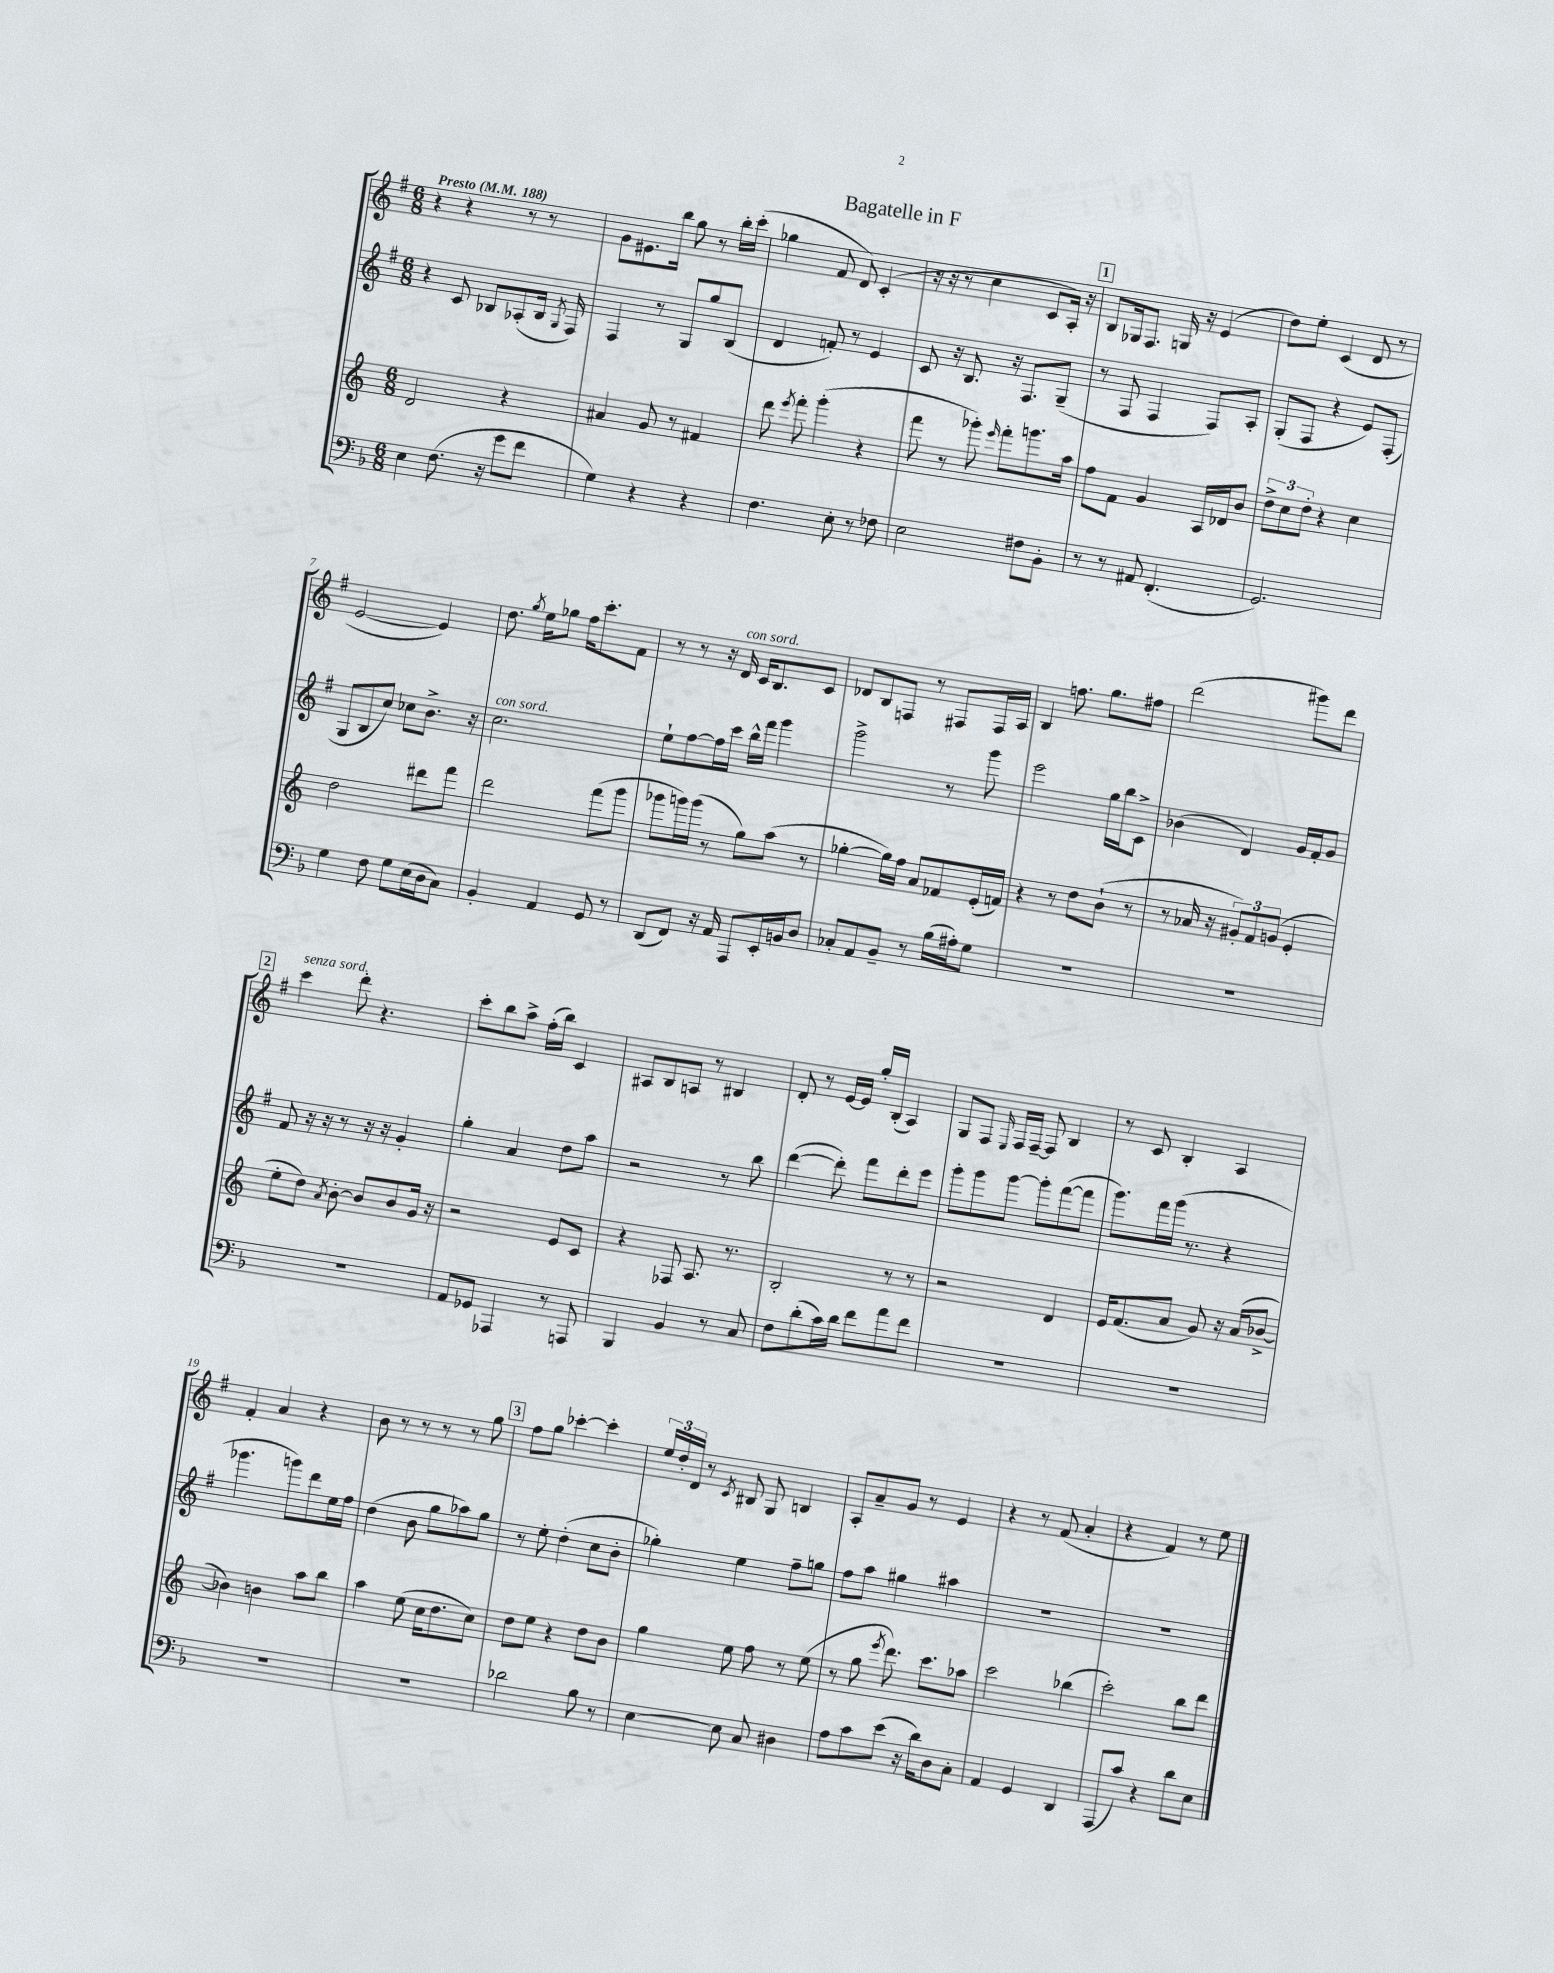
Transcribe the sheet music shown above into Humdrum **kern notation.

**kern	**kern	**kern	**kern
*staff4	*staff3	*staff2	*staff1
*clefF4	*clefG2	*clefG2	*clefG2
*k[b-]	*k[]	*k[f#]	*k[f#]
*M6/8	*M6/8	*M6/8	*M6/8
*MM188	*MM188	*MM188	*MM188
4E\	2d/	4r	4r
(8.F\	.	8c/	4r
.	.	8B-/L	.
16r	.	.	.
8g\L	4r	(8A-'/	8r
8f\J	.	16B-/Jk	8r
.	.	8qG/	.
.	.	16F#/)	.
=	=	=	=
4G\)	4a#/	4F#/	8g\L
.	.	.	8.e#\
4r	8g/	8r	.
.	.	.	16bb\Jk
.	8r	8G/L	8gg\
4r	4f#/	8gg/	8r
.	.	(8B/J	16bb'\LL
.	.	.	(16ccc'\JJ
=	=	=	=
4.F\	8ddd\	4d/	4gg-\
.	8qeee/	.	.
.	8fff'\	.	.
.	(4ggg'\	8f'/)	8f#/
8E'\	.	8r	8d/)
8r	4r	4e/	(4c'/
8F-\	.	.	.
=	=	=	=
2E\	8fff\	8c/	16r
.	.	.	16r
.	8r	16r	8r
.	.	8.B/	.
.	8ggg-'\)	.	4cc\
.	16qqeee/	.	.
.	8fff'\L	16r	.
.	.	8.F#/L	.
8F#\L	8.ggg\	.	8c/L
8BB-'\J	.	(8G~/J	16A'/Jk)
.	16aa\Jk	.	16r
=	=	=	=
8r	8ff\L	8r	8B/L
8r	8f\J	8F#/	16G-/k
.	.	.	8.F#/J
8AA#/	4g/	4F#/	.
(4.FF'/	.	.	16G/
.	.	.	16r
.	16A/LL	8F#/L)	(4e/
.	16d-/J	.	.
.	8b/J	8A'/J	.
=	=	=	=
2.GG/)	12dd^\L	(8G'/L	8dd\L)
.	12cc\	.	.
.	.	8F#/J	8ee'\J
.	12dd'\J	.	.
.	4r	4r	(4c/
.	4cc\	8e/L)	8d/
.	.	(8F#'/J	8r
=	=	=	=
4G\	2dd\	8G/L	[2e/
.	.	8B/	.
8F\	.	8cc/J)	.
8G\L	.	8cc-\L	.
(16E\L	8ddd#\L	8.b^\J	4e/])
16D\J	.	.	.
8C\J)	8fff\J	.	.
.	.	16r	.
=	=	=	=
4BB-'/	2ddd\	2.cc\	8.dd\
.	.	.	8qgg/
.	.	.	16ee\LK
4AA/	.	.	8gg-\J
.	.	.	16ff#\LK
.	.	.	8.ccc'\
8GG/	(8fff\L	.	.
8r	8ggg\J	.	8f#\J
=	=	=	=
(8DD/L	8ggg-\L	8ee`\L	8r
8FF/J)	16ggg\L)	[8ff#\	8r
.	(16ggg\JJ	.	.
16r	8r	16ff#\]L	16r
16AA/	.	16ccc\JJ	16d/
8AAA/L	8gg\L)	16bb^^\LL	16c/LK
.	.	16fff#\JJ	8.B/
16EE'/L	(8aa\J	4ggg\	.
16BB/J	.	.	.
8D/J	8r	.	8c/J
=	=	=	=
8C-'/L	[4gg-'\	2ggg^\	8d-/L
8AA/	.	.	8B/
8BB-~/J	16gg-\]LL)	.	8F/J
.	16ff\JJ	.	.
8r	8a/L	.	8r
(16B-\LL	8f-/	8r	8F#/L
16A#'\J)	.	.	.
8G\J	(16e'/L	8ggg\	16F#/L
.	16f/JJ)	.	16A/JJ
=	=	=	=
2.r	4r	2eee\	4B/
.	8r	.	8.ff\
.	8dd\L	.	.
.	.	.	8.gg\L
.	(8b`\J	16gg\LL	.
.	.	16bb\J	.
.	8r	8c^\J	8ff#\J
=	=	=	=
2.r	8r	(4b-\	(2ddd\
.	16a-/	.	.
.	16r	.	.
.	12g#'/L)	4d/)	.
.	12f/	.	.
.	(12g/J	.	.
.	4e'/	16g/LL	8ggg#\L)
.	.	16f#'/J	.
.	.	8g/J	8ddd\J
=	=	=	=
2.r	8ee'\L	8f#/	4ccc\
.	8dd\J)	16r	.
.	.	16r	.
.	8qa/	.	.
.	[8b'\	8r	8ddd'\
.	8b/]L	16r	4.r
.	.	16r	.
.	8b/	4g'/	.
.	16g/Jk	.	.
.	16r	.	.
=	=	=	=
8AA/L	2r	4gg'\	8ccc'\L
8GG-/J	.	.	8bb\
4AAA-/	.	4a/	8aa^\J
.	.	.	(16ff#'\LL
.	.	.	16bb\JJ)
8r	8e/L	8dd\L	4c/
8AAA/	8c/J	8aa\J	.
=	=	=	=
4BBB-/	4r	2r	8A#/L
.	.	.	8B/
4BB-/	8F-/	.	8A/J
.	8.A/	.	8r
8r	.	8r	4B#/
.	8.r	.	.
8C/	.	8bb\	.
=	=	=	=
8F\L	2B'/	([4ddd\	8d'/
(8d'\	.	.	8r
16c\L)	.	8ddd'\])	[16e/LL
16d\JJ	.	.	16e/]JJ
8f\L	.	8fff#\L	16gg'/LL
.	.	.	(16B'/JJ
8a\	8r	8ddd'\	4A/)
8f\J	8r	8eee\J	.
=	=	=	=
2.r	2r	8ggg'\L	8G/L
.	.	8ggg\	8F#/J
.	.	.	16qqE/
.	.	[8ggg\J	16F#/LL
.	.	.	[16F#~/JJ
.	.	8ggg'\]L	8F#/]
.	4d/	([8fff#\	4B/
.	.	8fff#\]J	.
=	=	=	=
2.r	16e/LK	8.ggg\L)	8r
.	(8.f/	.	.
.	.	.	8c/
.	.	16fff#\L	.
.	8a/J	(16ggg\JJ	4B'/
.	.	8.r	.
.	8g/)	.	.
.	16r	4r	4A/
.	(16a/LK	.	.
.	[8b-^/J	.	.
=	=	=	=
2.r	4b-\])	4.ggg-\	4f#'/
.	4b\	.	4a/
.	.	8ggg\L)	.
.	8aa\L	8ddd\	4r
.	8bb\J	16ee\L	.
.	.	16ff#\JJ	.
=	=	=	=
2.r	4aa\	(4dd\	8b\
.	.	.	8r
.	(8ee\	8b\	8r
.	16cc\LK	8gg\L	8r
.	8.dd\	.	.
.	.	8aa-\)	8r
.	8cc\J)	8gg\J	8gg\
=	=	=	=
2d-\	8dd\L	8r	8ff#\L
.	8ee\J	8ee'\	8gg\J
.	4r	(4dd'\	[4ccc-'\
8B-\	8dd\L	8cc\L	4ccc-'\]
8r	8b\J	8b'\J	.
=	=	=	=
[4E\	4gg\	4gg-'\)	24ee/LL
.	.	.	24dd'/
.	.	.	24d/JJ
.	.	.	8r
.	.	.	8qc/
8E\]	8ee\	4ee\	8B#/
8C/	8ff\	.	8G/
4D#\	8r	8ff#~\L	4B/
.	(8ee\	8gg\J	.
=	=	=	=
8A\L	8r	8ff#\L	8A'/L
8c\	8gg\	8aa\J	8a~/
.	8qeee/	.	.
(8e\J	8.ddd\)	4gg#\	8g/J
16r	.	.	8r
16d\LK)	8.ccc\L	.	.
8D\	.	4aa#\	4e/
8C'\J	8aa-\J	.	.
=	=	=	=
4AA/	2ccc\	2.r	4r
4GG/	.	.	8r
.	.	.	(8f#/
4DD/	(4bb-\	.	4a'/
=	=	=	=
(8AAA/L	2ccc'\)	2.r	4r
8c/J)	.	.	.
4r	.	.	4f#/)
8d\L	8bb\L	.	8r
8E\J	8ddd\J	.	8ee\
==	==	==	==
*-	*-	*-	*-
